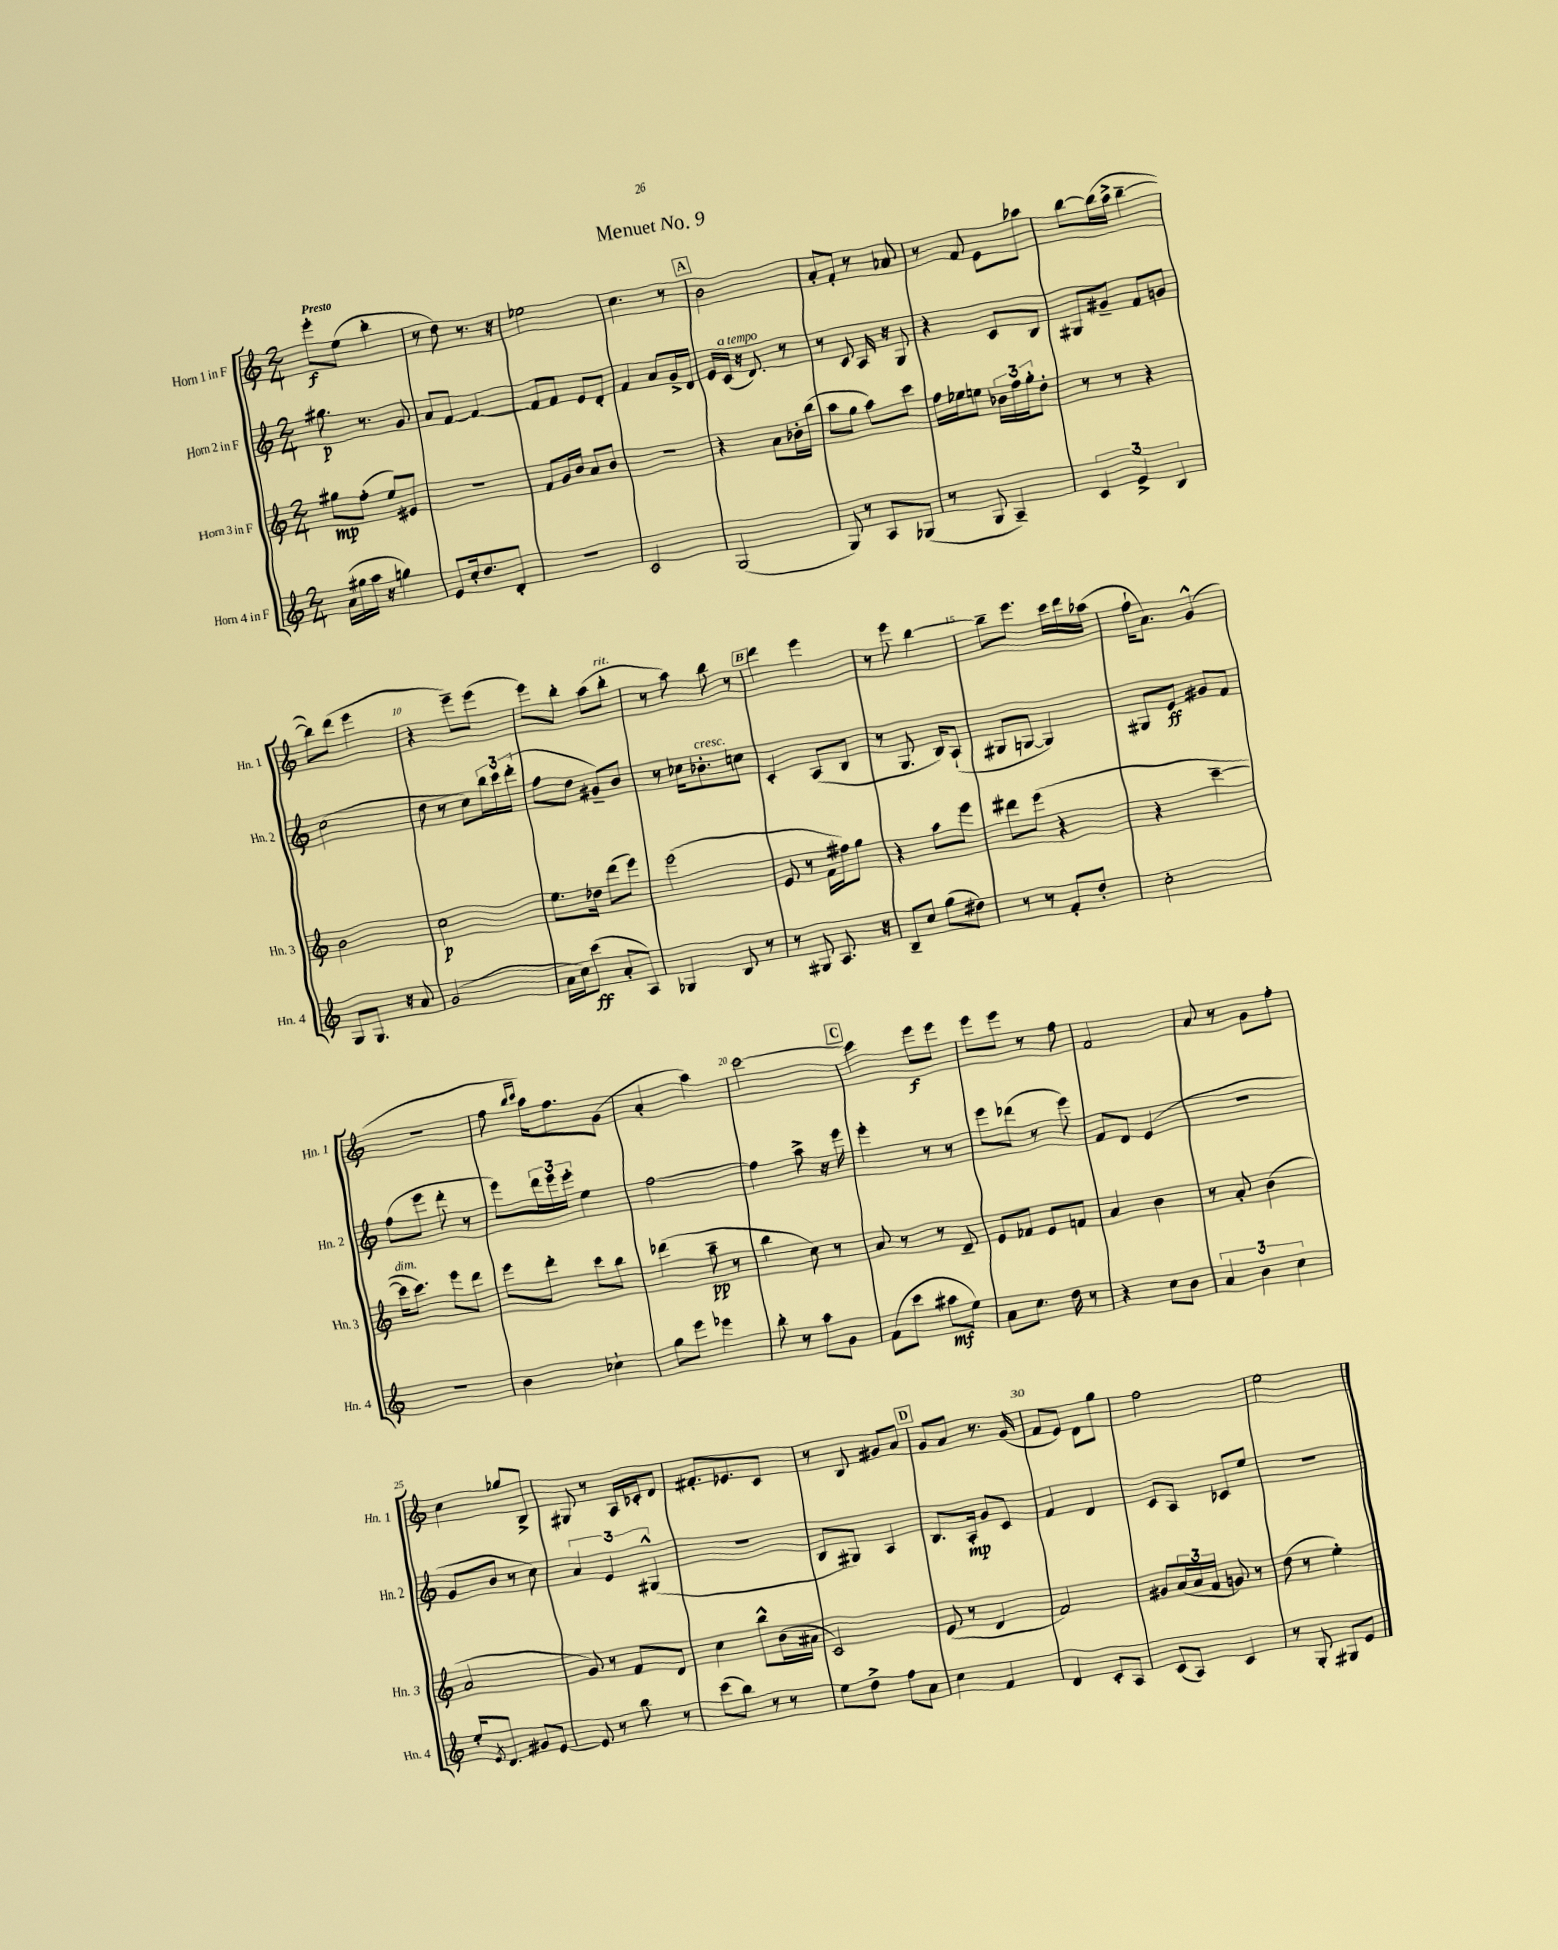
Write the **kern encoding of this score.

**kern	**dynam	**kern	**dynam	**kern	**dynam	**kern	**dynam
*part4	*part4	*part3	*part3	*part2	*part2	*part1	*part1
*staff4	*staff4	*staff3	*staff3	*staff2	*staff2	*staff1	*staff1
*I"Horn 4 in F	*	*I"Horn 3 in F	*	*I"Horn 2 in F	*	*I"Horn 1 in F	*
*I'Hn. 4	*	*I'Hn. 3	*	*I'Hn. 2	*	*I'Hn. 1	*
*clefG2	*	*clefG2	*	*clefG2	*	*clefG2	*
*k[]	*	*k[]	*	*k[]	*	*k[]	*
*M2/4	*	*M2/4	*	*M2/4	*	*M2/4	*
=1	=1	=1	=1	=1	=1	=1	=1
!	!	!	!	!	!	!LO:TX:a:B:t=Presto	!
(16a\LL	.	8gg#X\L	mp	8.gg#X\	p	8eee'\L	f
16gg#X\	.	.	.	.	.	.	.
16aa\JJ	.	(8ff'\J	.	.	.	(8ee\J	.
16r	.	.	.	8.r	.	.	.
4ggn\)	.	8ee/L)	.	.	.	4bb'\	.
.	.	8e#X/J	.	8g/	.	.	.
=2	=2	=2	=2	=2	=2	=2	=2
8e/L	.	2r	.	8a/L	.	8r	.
16cc'/k	.	.	.	[8f/J	.	8dd\)	.
8.dd/	.	.	.	.	.	.	.
.	.	.	.	4f/_	.	8.r	.
8d'/J	.	.	.	.	.	.	.
.	.	.	.	.	.	16r	.
=3	=3	=3	=3	=3	=3	=3	=3
2r	.	8f/L	.	8f/L]	.	2ee-X\	.
.	.	16g/L	.	8f/J	.	.	.
.	.	16b/JJ	.	.	.	.	.
.	.	8a/L	.	8e/L	.	.	.
.	.	8b/J	.	8d'/J	.	.	.
=4	=4	=4	=4	=4	=4	=4	=4
2c/	.	2r	.	4f/	.	4.cc\	.
.	.	.	.	8a/L	.	.	.
.	.	.	.	16g^/L	.	8r	.
.	.	.	.	16d/JJ	.	.	.
!!LO:REH:place=s1:t=A
=5	=5	=5	=5	=5	=5	=5	=5
(2G/	.	4r	.	16e/LL	.	2b\	.
!	!	!	!	!LO:TX:a:i:t=a tempo	!	!	!
.	.	.	.	(16c/JJ	.	.	.
.	.	.	.	16r	.	.	.
.	.	.	.	8.d/)	.	.	.
.	.	8a\L	.	.	.	.	.
.	.	16b-X'\L	.	8r	.	.	.
.	.	(16bb\JJ	.	.	.	.	.
=6	=6	=6	=6	=6	=6	=6	=6
8G/)	.	8aa\L	.	8r	.	8a'/L	.
8r	.	8gg\J	.	8c/	.	8f'/J	.
8A/L	.	8aa\L)	.	16A/	.	8r	.
.	.	.	.	16r	.	.	.
(8G-X/J	.	8ccc\J	.	8G/	.	8a-X/	.
=7	=7	=7	=7	=7	=7	=7	=7
8r	.	16ff\LL	.	4r	.	8r	.
.	.	16ee-X\J	.	.	.	.	.
8G/	.	8een\J	.	.	.	8f/	.
4A~/)	.	24b-X\LL	.	8c/L	.	8e\L	.
.	.	24ff\	.	.	.	.	.
.	.	24gg'\J	.	.	.	.	.
.	.	8dd'\J	.	8B/J	.	8aa-X\J	.
=8	=8	=8	=8	=8	=8	=8	=8
6c/	.	8r	.	8G#X/L	.	[8bb\L	.
.	.	8r	.	8g#X~/J	.	(16bb\L]	.
6e^/	.	.	.	.	.	.	.
.	.	.	.	.	.	16aa^\JJ	.
.	.	4r	.	8f/L	.	[4bb~\	.
6B/	.	.	.	.	.	.	.
.	.	.	.	8gn/J	.	.	.
!!LO:LB:g=z
=9	=9	=9	=9	=9	=9	=9	=9
8G/L	.	2b\	.	(2cc\	.	8bb\L])	.
8.G/J	.	.	.	.	.	(8ddd\J	.
.	.	.	.	.	.	4eee\	.
16r	.	.	.	.	.	.	.
8a/	.	.	.	.	.	.	.
=10	=10	=10	=10	=10	=10	=10	=10
(2g/	.	2cc\	p	8dd\	.	4r	.
.	.	.	.	8r	.	.	.
.	.	.	.	8cc\L)	.	8eee~\L)	.
.	.	.	.	24bb\L	.	(8eee\J	.
.	.	.	.	24ccc\	.	.	.
.	.	.	.	(24ddd'\JJ	.	.	.
=11	=11	=11	=11	=11	=11	=11	=11
16a\LL	.	8.ee\L	.	8ff\L	.	8eee\L)	.
16cc\J)	.	.	.	.	.	.	.
(8ccc\J	ff	.	.	8dd\J	.	8bb'\J	.
.	.	16dd-X\Jk	.	.	.	.	.
8a'/L	.	(8ddd\L	.	8g#X~/L)	.	(8aa\L	.
!	!	!	!	!	!	!LO:TX:a:i:t=rit.	!
8A/J)	.	8eee\J)	.	8b/J	.	8bb'\J	.
=12	=12	=12	=12	=12	=12	=12	=12
4G-X/	.	(2eee\	.	8r	.	8r	.
.	.	.	.	16cc-X\KL	.	8aa\)	.
!	!	!	!	!LO:TX:a:i:t=cresc.	!	!	!
.	.	.	.	8.b-X'\	.	.	.
8B/	.	.	.	.	.	8bb\	.
8r	.	.	.	8ccn\J	.	8r	.
!!LO:REH:place=s1:t=B
=13	=13	=13	=13	=13	=13	=13	=13
8r	.	8e/	.	4c'/	.	4ddd\	.
8G#X/	.	8r	.	.	.	.	.
8.A/	.	16f\LL	.	(8A/L	.	4eee\	.
.	.	16ff#X\J)	.	.	.	.	.
.	.	8gg\J	.	8B/J	.	.	.
16r	.	.	.	.	.	.	.
=14	=14	=14	=14	=14	=14	=14	=14
8B~/L	.	4r	.	8r	.	8r	.
8cc/J	.	.	.	8.G/	.	8eee\	.
(8gg\L	.	8aa\L	.	.	.	[4bb\	.
.	.	.	.	16B/KL)	.	.	.
8dd#X\J)	.	8eee\J	.	(8A`/J	.	.	.
=15	=15	=15	=15	=15	=15	=15	=15
8r	.	8ddd#X\L	.	8G#X/L	.	8bb~\L]	.
8r	.	(8eee\J	.	[8Gn/J	.	8.eee\J	.
8f'/L	.	4r	.	4G/])	.	.	.
.	.	.	.	.	.	16ccc\LL	.
8dd'/J	.	.	.	.	.	16ddd\	.
.	.	.	.	.	.	(16aa-X\JJ	.
=16	=16	=16	=16	=16	=16	=16	=16
2cc'\	.	4r	.	8G#X/L	.	16ff`\KL	.
.	.	.	.	.	.	8.a\J)	.
.	.	.	.	8e/J	ff	.	.
.	.	[4ccc~\	.	8g#X/L	.	(4g^^/	.
.	.	.	.	8f/J	.	.	.
!!LO:LB:g=z
=17	=17	=17	=17	=17	=17	=17	=17
!	!	!LO:TX:a:i:t=dim.	!	!	!	!	!
2r	.	16ccc\KL]	.	(8ff\L	.	2r	.
.	.	8.ccc\J)	.	.	.	.	.
.	.	.	.	8eee\J	.	.	.
.	.	8eee\L	.	8ddd'\	.	.	.
.	.	8ddd\J	.	8r	.	.	.
=18	=18	=18	=18	=18	=18	=18	=18
4b\	.	8eee\L	.	8eee\L)	.	8ff\	.
.	.	.	.	.	.	16qqbb/LL	.
.	.	.	.	.	.	16qqccc/JJ	.
.	.	8ddd'\J	.	24ddd\L	.	16aa\KL)	.
.	.	.	.	24eee\	.	.	.
.	.	.	.	.	.	8.ff\	.
.	.	.	.	24eee'\JJ	.	.	.
4cc-X`\	.	8ccc\L	.	4ee\	.	.	.
.	.	8bb\J	.	.	.	(8g\J	.
=19	=19	=19	=19	=19	=19	=19	=19
8gg\L	.	(4ddd-X\	.	[2ff\	.	4a'/	.
8eee\J	.	.	.	.	.	.	.
4eee-X\	.	8aa~\	pp	.	.	4aa\)	.
.	.	8r	.	.	.	.	.
=20	=20	=20	=20	=20	=20	=20	=20
8bb'\	.	4bb\	.	4ff\]	.	[2ccc\	.
8r	.	.	.	.	.	.	.
8aa\L	.	8cc\)	.	8aa^\	.	.	.
8g\J	.	8r	.	16r	.	.	.
.	.	.	.	16eee\	.	.	.
!!LO:REH:place=s1:t=C
=21	=21	=21	=21	=21	=21	=21	=21
(8f\L	.	8a/	.	4eee'\	.	4ccc\]	.
8ccc\J	.	8r	.	.	.	.	.
8aa#X\L	mf	8r	.	8r	.	8eee\L	f
8ee\J)	.	8d~/	.	8r	.	8eee\J	.
=22	=22	=22	=22	=22	=22	=22	=22
8a\L	.	8e/L	.	8eee\L	.	8eee\L	.
8.cc\J	.	8f-X/J	.	(8ddd-X\J	.	8eee\J	.
.	.	8e/L	.	8r	.	8r	.
16dd\	.	.	.	.	.	.	.
8r	.	8fn/J	.	8eee\)	.	8ff\	.
=23	=23	=23	=23	=23	=23	=23	=23
4r	.	4a/	.	8f/L	.	2f/	.
.	.	.	.	8d/J	.	.	.
8cc\L	.	4b\	.	(4e/	.	.	.
8b\J	.	.	.	.	.	.	.
=24	=24	=24	=24	=24	=24	=24	=24
6a/	.	8r	.	2r	.	8a/	.
.	.	8a'/	.	.	.	8r	.
6b\	.	.	.	.	.	.	.
.	.	(4b\	.	.	.	8g\L	.
6cc\	.	.	.	.	.	.	.
.	.	.	.	.	.	8ff'\J	.
!!LO:LB:g=z
=25	=25	=25	=25	=25	=25	=25	=25
16ee'/KL	.	2a/	.	8g/L	.	4cc\	.
8qe/	.	.	.	.	.	.	.
8.d/J	.	.	.	.	.	.	.
.	.	.	.	8b/J	.	.	.
8g#X/L	.	.	.	8r	.	8gg-X/L	.
[8e/J	.	.	.	8cc\)	.	8B^/J	.
=26	=26	=26	=26	=26	=26	=26	=26
8e/]	.	8g/)	.	6a/	.	8G#X/	.
8r	.	8r	.	.	.	8r	.
.	.	.	.	6e/	.	.	.
8bb\	.	8f/L	.	.	.	16A/LL	.
.	.	.	.	.	.	16c-X'/J	.
.	.	.	.	(6G#X^^/	.	.	.
8r	.	8d/J	.	.	.	8d/J	.
=27	=27	=27	=27	=27	=27	=27	=27
(8ccc\L	.	4cc\	.	2r	.	8.f#X'/L	.
8bb\J)	.	.	.	.	.	.	.
.	.	.	.	.	.	8.e-X/	.
8r	.	8bb^^\L	.	.	.	.	.
8r	.	(16b\L	.	.	.	8c/J	.
.	.	16a#X\JJ	.	.	.	.	.
=28	=28	=28	=28	=28	=28	=28	=28
8ee\L	.	2c/)	.	8B/L	.	8r	.
8dd^\J	.	.	.	8G#X/J)	.	8B/	.
8ff\L	.	.	.	4A/	.	8g#X/L	.
8a\J	.	.	.	.	.	8a/J	.
!!LO:REH:place=s1:t=D
=29	=29	=29	=29	=29	=29	=29	=29
4cc\	.	(8e/	.	8.B/L	.	8g/L	.
.	.	8r	.	.	.	8a/J	.
.	.	.	.	16A'/Jk	mp	.	.
4f/	.	4d/	.	8g/L	.	8.r	.
.	.	.	.	8c/J	.	.	.
.	.	.	.	.	.	(16g/	.
=30	=30	=30	=30	=30	=30	=30	=30
4d/	.	2f/)	.	4f/	.	8f/L	.
.	.	.	.	.	.	8e/J)	.
8c'/L	.	.	.	4d/	.	8d\L	.
8A/J	.	.	.	.	.	8gg\J	.
=31	=31	=31	=31	=31	=31	=31	=31
(8c/L	.	8g#X/L	.	8c/L	.	2ff\	.
8A/J)	.	(24a/L	.	8A/J	.	.	.
.	.	24a/	.	.	.	.	.
.	.	24f/JJ	.	.	.	.	.
4c/	.	8gn/)	.	8c-X/L	.	.	.
.	.	8r	.	8ee/J	.	.	.
=32	=32	=32	=32	=32	=32	=32	=32
8r	.	(8dd\	.	2r	.	2ee\	.
8G'/	.	8r	.	.	.	.	.
8G#X/L	.	4ee'\)	.	.	.	.	.
8e/J	.	.	.	.	.	.	.
==	==	==	==	==	==	==	==
*-	*-	*-	*-	*-	*-	*-	*-
